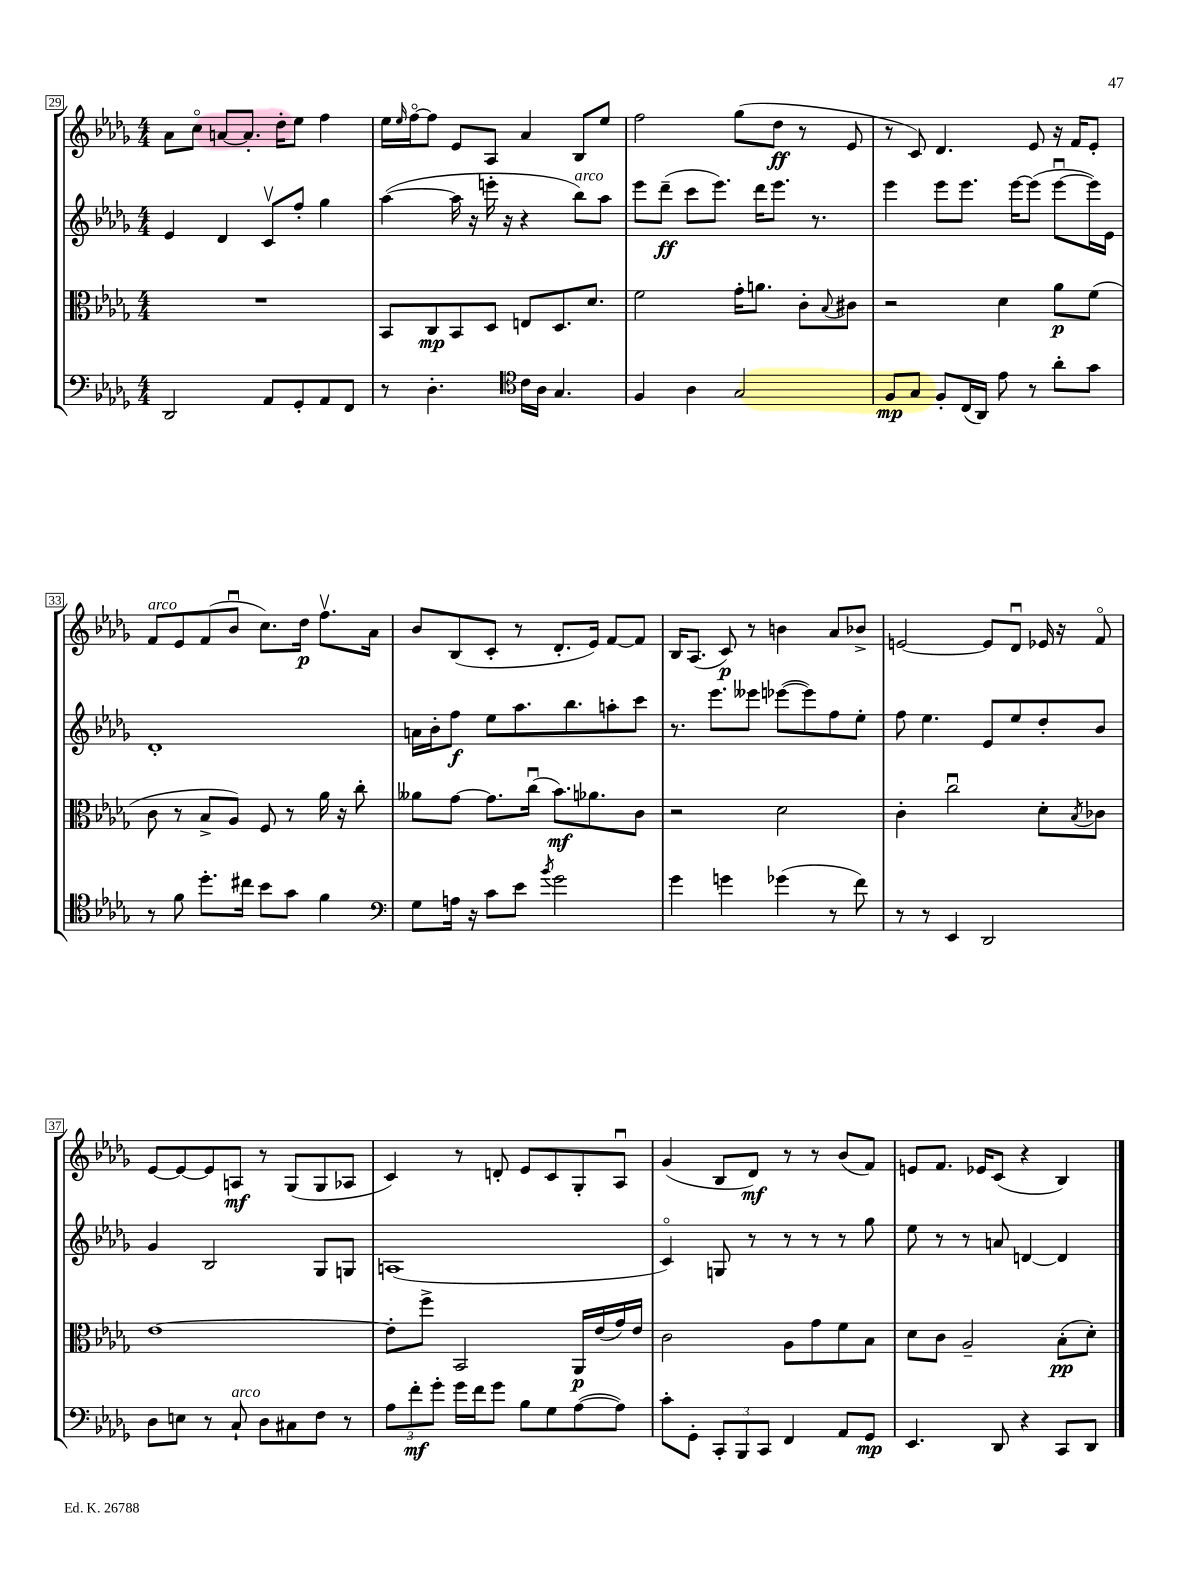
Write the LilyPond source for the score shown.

<<
\new StaffGroup <<
\new Staff = "s0" {
    \clef treble \key des \major \numericTimeSignature \time 4/4
    aes'8 c''8\flageolet a'8~ a'8.-. des''16-. ees''8 f''4 |
    ees''16 \grace { ees''16 } f''16~\flageolet f''8 ees'8 aes8 aes'4 bes8 ees''8 |
    f''2 ges''8( des''8\ff r8 ees'8 |
    r8 c'8) des'4. ees'8 r16 f'16 ees'8-. |
    f'8^\markup { \italic "arco" } ees'8 f'8( bes'8\downbow c''8.) des''16\p f''8.\upbow aes'16 |
    bes'8 bes8( c'8-. r8 des'8.-. ees'16) f'8~ f'8 |
    bes16 aes8.( c'8\p) r8 b'4 aes'8 bes'8-> |
    e'2~ e'8 des'8\downbow ees'16 r16 f'8\flageolet |
    ees'8~ ees'8~ ees'8 a8\mf r8 ges8( ges8 aes8 |
    c'4) r8 d'8-. ees'8 c'8 ges8-. aes8\downbow |
    ges'4( bes8 des'8\mf) r8 r8 bes'8( f'8) |
    e'8 f'8. ees'16 c'8( r4 bes4) \bar "|." |
}
\new Staff = "s1" {
    \clef treble \key des \major \numericTimeSignature \time 4/4
    ees'4 des'4 c'8\upbow f''8-. ges''4 |
    aes''4~( aes''16 r16 e'''16-. r16 r4 bes''8^\markup { \italic "arco" }) aes''8 |
    ees'''8 des'''8--\ff( c'''8 ees'''8.) des'''16 ees'''8. r8. |
    ees'''4 ees'''8 ees'''8. ees'''16~ ees'''8( ees'''8~\downbow ees'''16) ees'16 |
    des'1-. |
    a'16 bes'16-. f''8\f ees''8 aes''8. bes''8. a''8-. c'''8 |
    r8. ees'''8. eeses'''8 ees'''8~( ees'''8) f''8 ees''8-. |
    f''8 ees''4. ees'8 ees''8 des''8-. bes'8 |
    ges'4 bes2 ges8 g8 |
    a1( |
    c'4\flageolet) g8 r8 r8 r8 r8 ges''8 |
    ees''8 r8 r8 a'8 d'4~ d'4 \bar "|." |
}
\new Staff = "s2" {
    \clef alto \key des \major \numericTimeSignature \time 4/4
    R1 |
    bes,8 c8\mp bes,8 des8 e8 des8. des'8. |
    f'2 ges'16-. a'8. c'8-. \appoggiatura { bes8 } cis'8 |
    r2 des'4 aes'8\p f'8( |
    c'8 r8 bes8-> aes8) f8 r8 aes'16 r16 c''8-. |
    aeses'8 ges'8~ ges'8. c''16\downbow( bes'8.\mf) aes'8. c'8 |
    r2 des'2 |
    c'4-. c''2\downbow des'8-. \acciaccatura { bes8 } ces'8 |
    ees'1~ |
    ees'8-. f''8-> bes,2 aes,16\p ees'16( ges'16) ees'16 |
    c'2 aes8 ges'8 f'8 bes8 |
    des'8 c'8 aes2-- bes8-.\pp( des'8-.) \bar "|." |
}
\new Staff = "s3" {
    \clef bass \key des \major \numericTimeSignature \time 4/4
    des,2 aes,8 ges,8-. aes,8 f,8 |
    r8 des4.-. \clef tenor c'16 aes16 ges4. |
    f4 aes4 ges2 |
    f8\mp ges8 f8-. c16( aes,16) ees'8 r8 aes'8-. ges'8 |
    r8 f'8 des''8.-. cis''16 bes'8 ges'8 f'4 |
    \clef bass ges8 a16 r16 c'8 ees'8 \acciaccatura { bes'8 } ges'2 |
    ges'4 g'4 ges'4( r8 f'8) |
    r8 r8 ees,4 des,2 |
    des8 e8 r8 c8-!^\markup { \italic "arco" } des8 cis8 f8 r8 |
    \tuplet 3/2 { aes8 f'8-.\mf ges'8-. } ges'16 f'16 ges'8 bes8 ges8 aes8~( aes8) |
    c'8-. ges,8-. \tuplet 3/2 { c,8-. bes,,8 c,8 } f,4 aes,8 ges,8\mp |
    ees,4. des,8 r4 c,8 des,8 \bar "|." |
}
>>
>>
\layout { \context { \Score currentBarNumber = #29 \override BarNumber.stencil = #(make-stencil-boxer 0.1 0.3 ly:text-interface::print) } }
